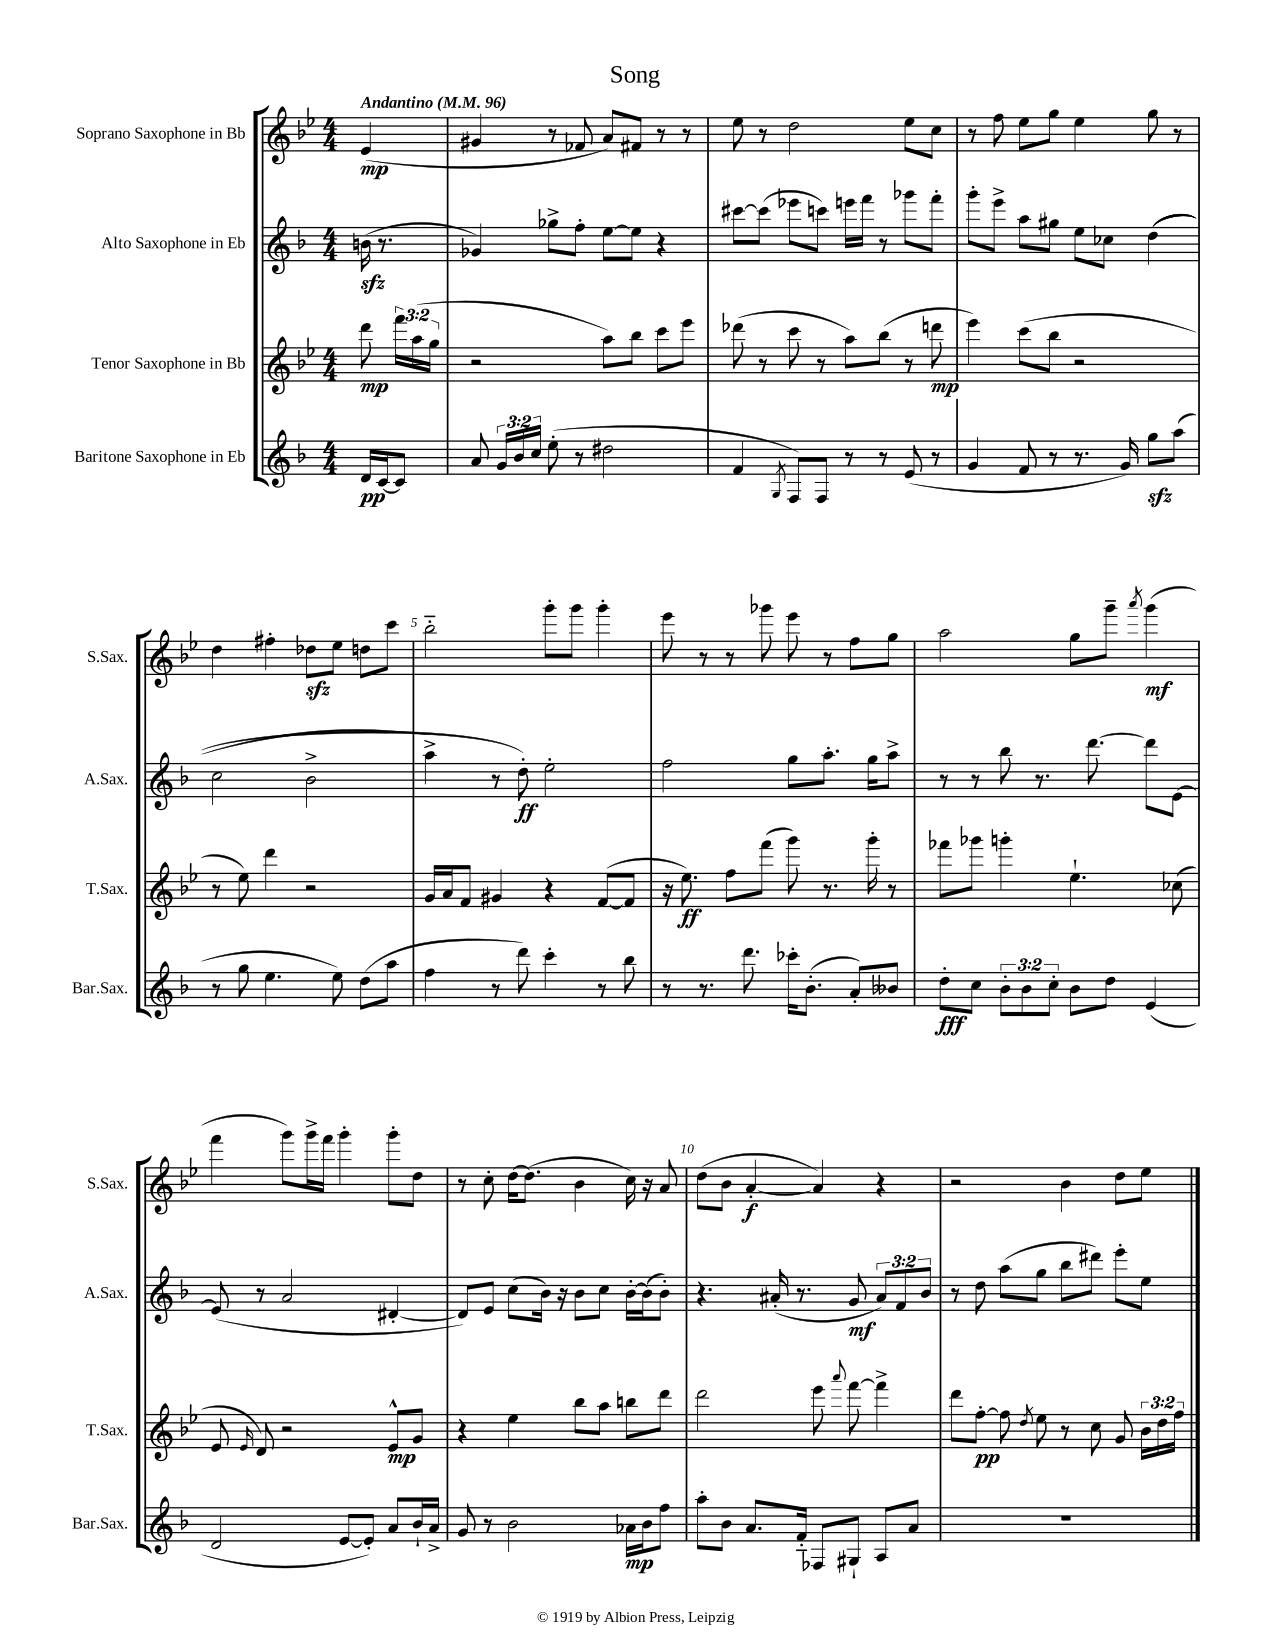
\header { title = "Song" }
<<
\new StaffGroup <<
\new Staff = "s0" \with { instrumentName = "Soprano Saxophone in Bb" shortInstrumentName = "S.Sax." } {
    \clef treble \key bes \major \numericTimeSignature \time 4/4 \partial 4 \tempo "Andantino" 4 = 96
    \autoBeamOff ees'4\mp( |
    gis'4 r8 fes'8 a'8[) fis'8] r8 r8 |
    ees''8 r8 d''2 ees''8[ c''8] |
    r8 f''8 ees''8[ g''8] ees''4 g''8 r8 |
    d''4 fis''4-. des''8[\sfz ees''8] d''8[ c'''8] |
    bes''2-_ g'''8[-. g'''8] g'''4-. |
    ees'''8 r8 r8 ges'''8 ees'''8 r8 f''8[ g''8] |
    a''2 g''8[ g'''8]-- \acciaccatura { a'''8 } g'''4\mf( |
    f'''4 g'''8[) g'''16-> f'''16] g'''4-. g'''8[-. d''8] |
    r8 c''8-. d''16[~ d''8.]( bes'4 c''16) r16 a'8 |
    d''8[( bes'8] a'4~-.\f a'4) r4 |
    r2 bes'4 d''8[ ees''8] \bar "|." |
}
\new Staff = "s1" \with { instrumentName = "Alto Saxophone in Eb" shortInstrumentName = "A.Sax." } {
    \clef treble \key f \major \numericTimeSignature \time 4/4 \override Staff.TupletNumber.text = #tuplet-number::calc-fraction-text \partial 4
    \autoBeamOff b'16\sfz( r8. |
    ges'4) ges''8[-> f''8]-. e''8[~ e''8] r4 |
    cis'''8[~ cis'''8]( ees'''8[ c'''8]) e'''16[ f'''16] r8 ges'''8[ f'''8]-. |
    g'''8[-. e'''8]-> a''8[ gis''8] e''8[ ces''8] d''4(\( |
    c''2 bes'2-> |
    a''4->) r8 d''8-.\ff\) e''2-. |
    f''2 g''8[ a''8.]-. g''16[ a''8]-> |
    r8 r8 bes''8 r8. d'''8.~ d'''8[ e'8]~ |
    e'8( r8 a'2 dis'4~-. |
    dis'8[) e'8] c''8[( bes'16]) r16 bes'8[ c''8] bes'16[~-. bes'16( bes'8]-.) |
    r4. ais'16-.( r8. g'8\mf \tuplet 3/2 { ais'8[) f'8 bes'8] } |
    r8 d''8 a''8[( g''8] bes''8[ dis'''8]) e'''8[-. e''8] \bar "|." |
}
\new Staff = "s2" \with { instrumentName = "Tenor Saxophone in Bb" shortInstrumentName = "T.Sax." } {
    \clef treble \key bes \major \numericTimeSignature \time 4/4 \override Staff.TupletNumber.text = #tuplet-number::calc-fraction-text \partial 4
    \autoBeamOff d'''8\mp \tuplet 3/2 { f'''16[ a''16( g''16] } |
    r2 a''8[) bes''8] c'''8[ ees'''8] |
    des'''8( r8 c'''8 r8 a''8[) bes''8]( r8 d'''8\mp |
    ees'''4) c'''8[( bes''8] r2 |
    r8 ees''8) d'''4 r2 |
    g'16[ a'16 f'8] gis'4 r4 f'8[~( f'8] |
    r16 ees''8.\ff) f''8[ f'''8]( g'''8) r8. g'''16-. r8 |
    fes'''8[ ges'''8] g'''4-. ees''4.-! ces''8( |
    ees'8 \grace { ees'16 } d'8) r2 ees'8[-^\mp g'8] |
    r4 ees''4 bes''8[ a''8] b''8[ d'''8] |
    d'''2 ees'''8 \appoggiatura { a'''8 } f'''8~ f'''4-> |
    d'''8[ f''8]~-.\pp f''8 \acciaccatura { d''8 } ees''8 r8 c''8 g'8 \tuplet 3/2 { bes'16[ d''16 f''16] } \bar "|." |
}
\new Staff = "s3" \with { instrumentName = "Baritone Saxophone in Eb" shortInstrumentName = "Bar.Sax." } {
    \clef treble \key f \major \numericTimeSignature \time 4/4 \override Staff.TupletNumber.text = #tuplet-number::calc-fraction-text \partial 4
    \autoBeamOff d'16[\pp c'16~ c'8] |
    a'8 \tuplet 3/2 { g'16[ bes'16 c''16] } e''8-.( r8 dis''2 |
    f'4 \acciaccatura { g8 } f8[) f8] r8 r8 e'8( r8 |
    g'4 f'8 r8 r8. g'16) g''8[\sfz a''8]( |
    r8 g''8 e''4. e''8) d''8[( a''8] |
    f''4 r8 d'''8) c'''4-. r8 bes''8 |
    r8 r8. d'''8. ces'''16[-. bes'8.]-.( a'8[-.) beses'8] |
    d''8[-.\fff c''8] \tuplet 3/2 { bes'8[-. bes'8 c''8]-. } bes'8[ d''8] e'4( |
    d'2 e'8[~ e'8]-.) a'8[ bes'16-! a'16]-> |
    g'8 r8 bes'2 aes'16[\mp bes'16 f''8] |
    a''8[-. bes'8] a'8.[ f'16]-_ fes8[ gis8]-! a8[ a'8] |
    R1 \bar "|." |
}
>>
>>
\layout { \context { \Score \override BarNumber.break-visibility = ##(#f #t #t) barNumberVisibility = #(every-nth-bar-number-visible 5) } }
